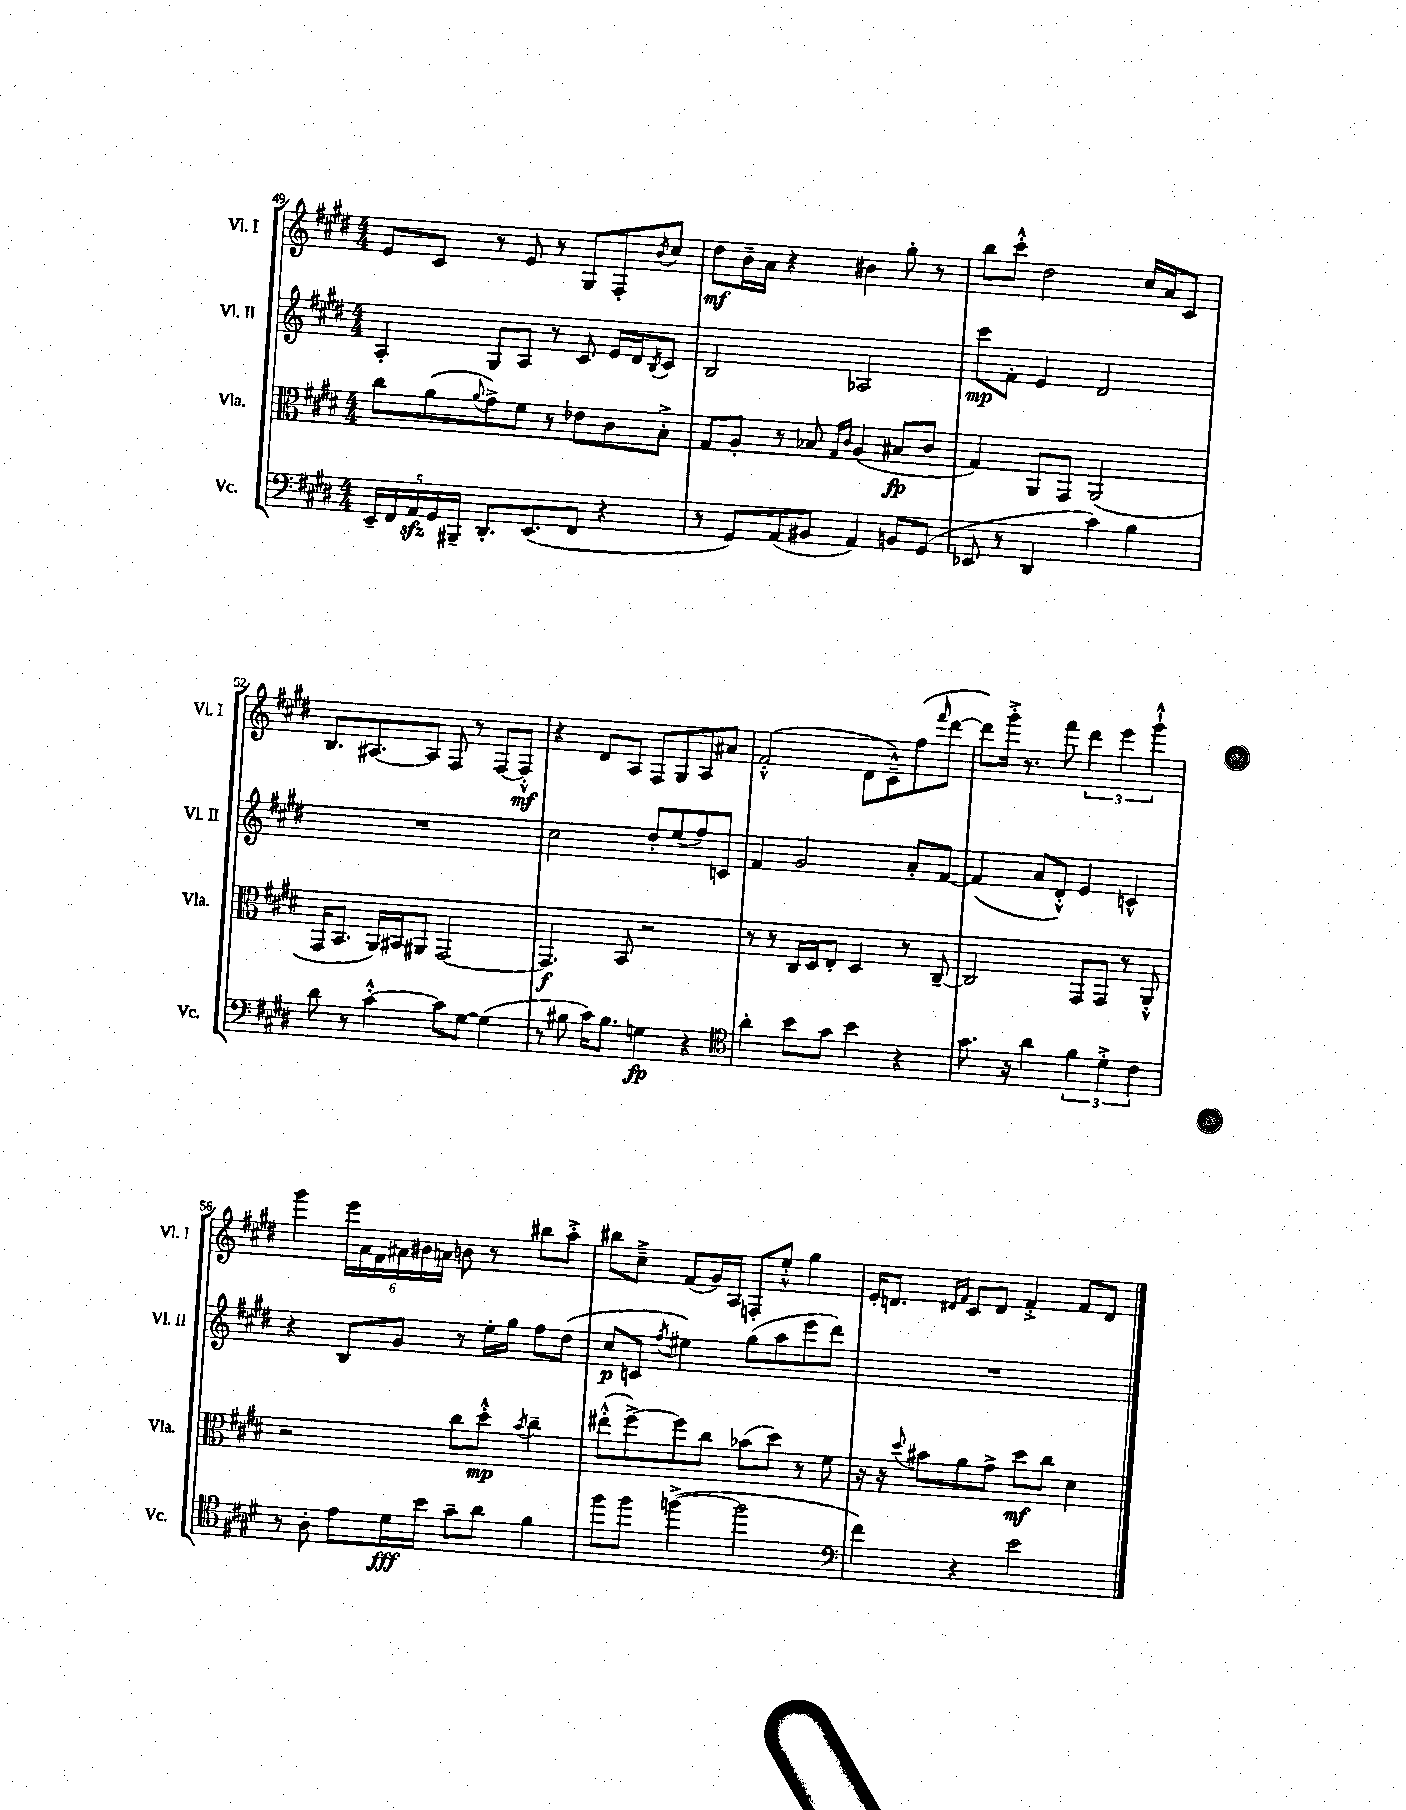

**kern	**kern	**kern	**kern
*staff4	*staff3	*staff2	*staff1
*clefF4	*clefC3	*clefG2	*clefG2
*k[f#c#g#d#]	*k[f#c#g#d#]	*k[f#c#g#d#]	*k[f#c#g#d#]
*M4/4	*M4/4	*M4/4	*M4/4
20EE~	8cc#	4A'	8e
20FF#	.	.	.
20AA	.	.	.
.	(8a	.	8c#
20GG#	.	.	.
20BBB#~	.	.	.
.	8qqa	.	.
8.DD#'	8g#^)	8G#	8r
.	8f#	8A	8e
(8.EE	.	.	.
.	8r	8r	8r
8FF#	8e-	8c#	8G#
4r	8c#	16e	8F#'
.	.	16d#	.
.	.	8qB	8qb
.	8B'^	8c#	8cc#
=	=	=	=
8r	8G#	2B	8dd#
8GG#)	8A'	.	16b~
.	.	.	16a
(8AA	8r	.	4r
8BB#	8B-	.	.
.	16qqG#	.	.
.	16qqc#	.	.
4AA)	(4A	2A-	4b#
8BB	8B#	.	8gg#'
(8GG#	8c#	.	8r
=	=	=	=
8EE-	4G#)	8ccc#	8bb
8r	.	8f#'	8ccc#'^^
4DD#	8AA	4e	2dd#
.	8GG#	.	.
4c#)	(2AA	2d#	.
4B	.	.	16cc#
.	.	.	16a
.	.	.	8c#
=	=	=	=
8d#	16GG#	1r	8.B
.	8.BB	.	.
8r	.	.	.
.	.	.	[8.A#
[4c#'^^	16AA)	.	.
.	16BB#	.	.
.	8AA#	.	8A#]
8c#]	[2GG#	.	8F#
[8G#	.	.	8r
(4G#]	.	.	[8F#
.	.	.	8F#'^^]
=	=	=	=
8r	4.GG#]	2cc#	4r
8B#	.	.	.
16c#)	.	.	8d#
8.B#	.	.	.
.	8BB	.	8A
4G	2r	8dd#'	8F#
.	.	(8ee	8G#
4r	.	8ff#)	8A
.	.	8c	8a#
=	=	=	=
*clefC4	*	*	*
4a'	8r	4f#	(2f#'^^
.	8r	.	.
8b	16C#	2g#	.
.	16D#	.	.
8g#	8E'	.	.
4b	4D#	.	8d#
.	.	.	8c#~^^)
4r	8r	8a'	(8ff#
.	.	.	16qqfff#
.	[8C#~	[8f#	[8ddd#
=	=	=	=
8.g#	2C#]	(4f#]	8ddd#])
.	.	.	16ggg#'^
16r	.	.	8.r
4a	.	8a	.
.	.	8d#'^^)	8fff#
6f#	8GG#	4e	6ddd#
.	8GG#	.	.
6d#'^	.	.	6eee
.	8r	4c^^	.
6c#	.	.	6ggg#`^^
.	8AA'^^	.	.
=	=	=	=
8r	2r	4r	4ggg#
8A'	.	.	.
8e	.	8B	24eee
.	.	.	24a
.	.	.	24f#
16d#	.	8g#	24a#
.	.	.	24b#
16b	.	.	.
.	.	.	24a
8g#~	8cc#	8r	8b
8a	8dd#'^^	16ee'	8r
.	.	16gg#	.
.	8qb	.	.
4f#	4cc#~	8ff#	8bb#
.	.	(8dd#	8aa'^
=	=	=	=
8ff#	(8ee#'^^	8cc#	8bb#
8ff#	[8ff#^)	8c	8cc#~^
.	.	8qff#	.
([4ff^	8ff#]	4ee#)	(8f#
.	8cc#	.	16g#)
.	.	.	16A
2ff]	(8b-	(8gg#	8F'
.	8dd#)	8aa	8ee'^^
.	8r	8eee	4gg#
.	8f#	8ddd#)	.
=	=	=	=
*clefF4	*	*	*
4f#)	16r	1r	16e'
.	16r	.	8.d
.	8qqdd#	.	.
.	8b#	.	.
.	.	.	16qqd#
.	.	.	16qqf#
4r	8a	.	8c#
.	8g#^	.	8d#
2e	8dd#	.	4f#'^
.	8cc#	.	.
.	4d#	.	8f#
.	.	.	8d#
==	==	==	==
*-	*-	*-	*-
